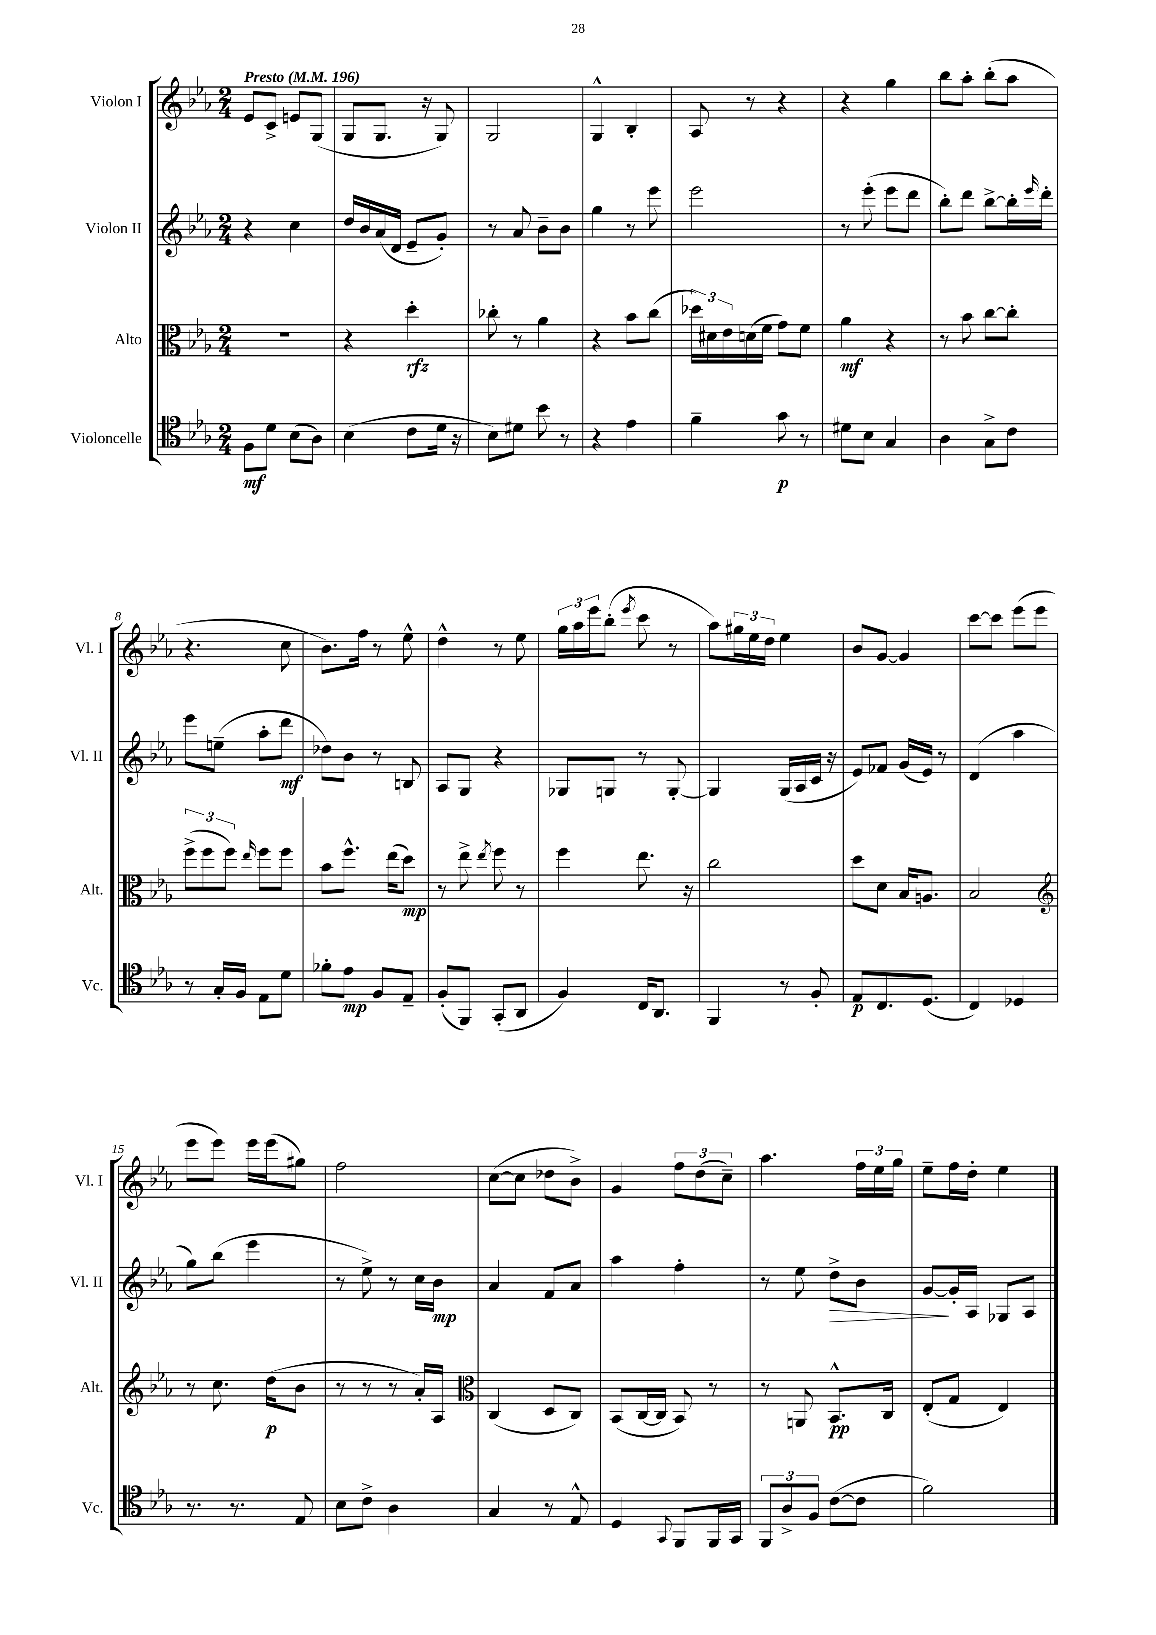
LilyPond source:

<<
\new StaffGroup <<
\new Staff = "s0" \with { instrumentName = "Violon I" shortInstrumentName = "Vl. I" } {
    \clef treble \key ees \major \numericTimeSignature \time 2/4 \tempo "Presto" 4 = 196
    ees'8 c'8-> e'8 g8( |
    g8 g8. r16 g8) |
    g2 |
    g4-^ bes4-. |
    aes8 r8 r4 |
    r4 g''4 |
    bes''8 aes''8-. bes''8-.( aes''8 |
    r4. c''8 |
    bes'8.) f''16 r8 ees''8-^ |
    d''4-^ r8 ees''8 |
    \tuplet 3/2 { g''16 aes''16 ees'''16 } bes''8-.( \acciaccatura { ees'''8 } c'''8 r8 |
    aes''8) \tuplet 3/2 { gis''16 ees''16 d''16 } ees''4 |
    bes'8 g'8~ g'4 |
    c'''8~ c'''8 ees'''8( ees'''8 |
    ees'''8 ees'''8) ees'''16 ees'''16( gis''8) |
    f''2 |
    c''8~( c''8 des''8 bes'8->) |
    g'4 \tuplet 3/2 { f''8 d''8( c''8--) } |
    aes''4. \tuplet 3/2 { f''16 ees''16 g''16 } |
    ees''8-- f''16 d''16-. ees''4 \bar "|." |
}
\new Staff = "s1" \with { instrumentName = "Violon II" shortInstrumentName = "Vl. II" } {
    \clef treble \key ees \major \numericTimeSignature \time 2/4
    r4 c''4 |
    d''16 bes'16 aes'16( d'16 ees'8-- g'8-.) |
    r8 aes'8 bes'8-- bes'8 |
    g''4 r8 ees'''8 |
    ees'''2 |
    r8 ees'''8-.( ees'''8 d'''8 |
    bes''8-.) d'''8 bes''8~-> bes''16-. \grace { ees'''16 } d'''16-. |
    ees'''8 e''8--( aes''8-. d'''8\mf |
    des''8) bes'8 r8 b8 |
    aes8 g8 r4 |
    ges8 g8 r8 g8~-. |
    g4 g16( aes16 c'16 r16 |
    ees'8) fes'8 g'16( ees'16) r8 |
    d'4( aes''4 |
    g''8) bes''8( ees'''4 |
    r8 ees''8->) r8 c''16 bes'16\mp |
    aes'4 f'8 aes'8 |
    aes''4 f''4-. |
    r8 ees''8 d''8->\> bes'8 |
    g'8~\! g'16-. aes16 ges8 aes8 \bar "|." |
}
\new Staff = "s2" \with { instrumentName = "Alto" shortInstrumentName = "Alt." } {
    \clef alto \key ees \major \numericTimeSignature \time 2/4
    R2 |
    r4 d''4-.\rfz |
    ces''8-. r8 aes'4 |
    r4 bes'8 c''8( |
    \tuplet 3/2 { des''16) dis'16 ees'16 } d'16( f'16 g'8) f'8 |
    aes'4\mf r4 |
    r8 bes'8 c''8~ c''8-. |
    \tuplet 3/2 { f''8->( f''8 f''8) } \grace { ees''16 } f''8 f''8 |
    bes'8 f''8.-^ ees''16( d''8\mp) |
    r8 ees''8-> \acciaccatura { ees''8 } f''8 r8 |
    f''4 ees''8. r16 |
    c''2 |
    d''8 d'8 bes16 a8. |
    bes2 |
    \clef treble r8 c''8. d''16\p( bes'8 |
    r8 r8 r8 aes'16-.) aes16 |
    \clef alto c4( d8 c8) |
    bes,8( c16~ c16 bes,8) r8 |
    r8 a,8 bes,8.-^\pp c16 |
    ees8-.( g8 ees4) \bar "|." |
}
\new Staff = "s3" \with { instrumentName = "Violoncelle" shortInstrumentName = "Vc." } {
    \clef tenor \key ees \major \numericTimeSignature \time 2/4
    f8\mf d'8 bes8( aes8) |
    bes4( c'8 d'16 r16 |
    bes8) dis'8 bes'8 r8 |
    r4 ees'4 |
    f'4-- g'8\p r8 |
    dis'8 bes8 g4 |
    aes4 g8-> c'8 |
    r8 g16-. f16 ees8 d'8 |
    fes'8-. ees'8\mp f8 ees8-- |
    f8-.( f,8) g,8-.( aes,8 |
    f4) c16 aes,8. |
    f,4 r8 f8-. |
    ees8\p c8. d8.( |
    c4) des4 |
    r8. r8. ees8 |
    bes8 c'8-> aes4 |
    g4 r8 ees8-^ |
    d4 \appoggiatura { g,8 } f,8 f,16 g,16 |
    \tuplet 3/2 { f,8 aes8-> f8 } c'8~( c'8 |
    f'2) \bar "|." |
}
>>
>>
